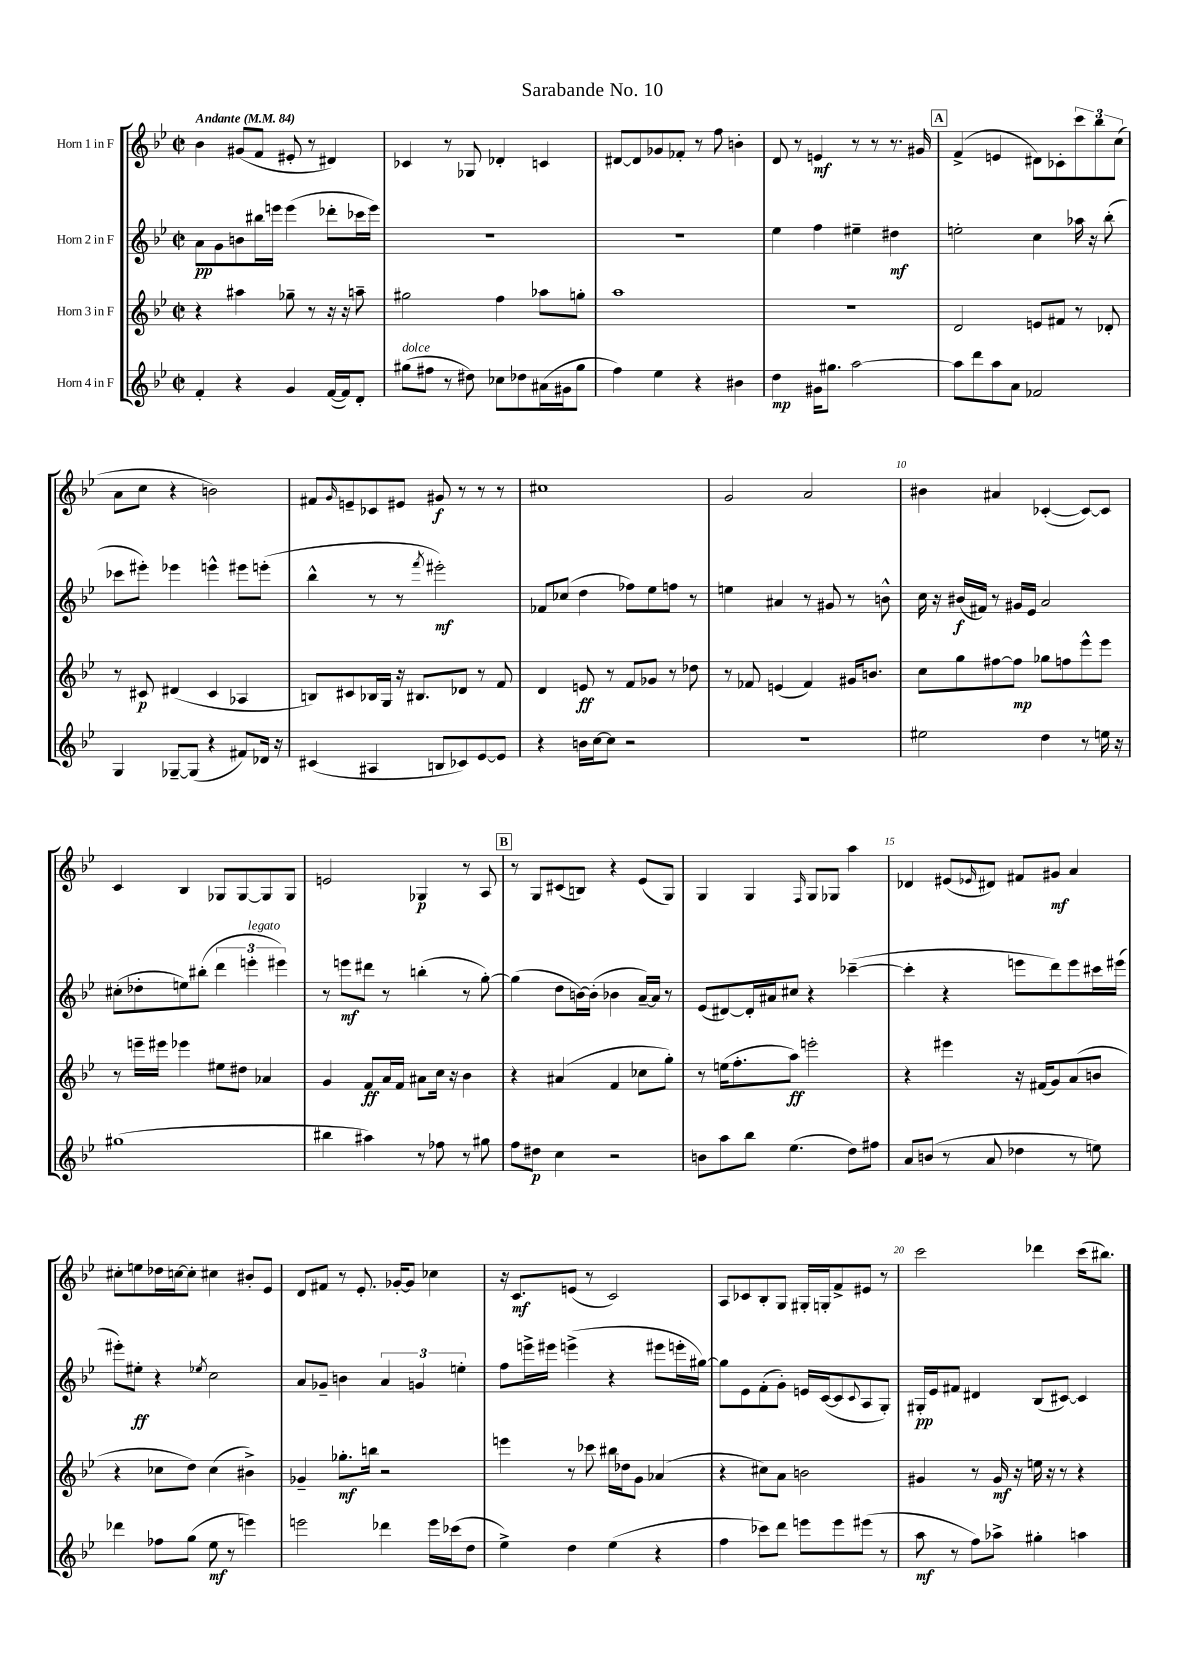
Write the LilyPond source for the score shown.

\header { title = "Sarabande No. 10" }
<<
\new StaffGroup <<
\new Staff = "s0" \with { instrumentName = "Horn 1 in F" } {
    \clef treble \key bes \major \defaultTimeSignature \time 2/2 \tempo "Andante" 4 = 84
    bes'4 gis'8( f'8 eis'8-. r8 dis'4) |
    ces'4 r8 ges8 des'4-. c'4 |
    dis'8~ dis'8 ges'8 fes'8-. r8 f''8 b'4-. |
    d'8 r8 e'4\mf r8 r8 r8. gis'16 |
    \mark \markup { \box "A" } f'4->( e'4 dis'8) ces'8-. \tuplet 3/2 { c'''8 bes''8 c''8( } |
    a'8 c''8 r4 b'2) |
    fis'8 \grace { g'16 } e'8-- ces'8 eis'8 gis'8\f r8 r8 r8 |
    cis''1 |
    g'2 a'2 |
    bis'4 ais'4 ces'4~-.( ces'8~) ces'8 |
    c'4 bes4 ges8 ges8~ ges8 ges8 |
    e'2 ges4\p r8 a8 |
    \mark \markup { \box "B" } r8 g8 cis'8( b8) r4 ees'8( g8) |
    g4 g4 \grace { f16 } g8 ges8 a''4 |
    des'4 eis'8( \grace { ees'16 } dis'8) fis'8 gis'8\mf a'4 |
    cis''8-. e''8 des''16 c''16~ c''8-. cis''4 bis'8-. ees'8 |
    d'8 fis'8 r8 ees'8.-. ges'16~-. ges'8 ces''4 |
    r16 c'8.\mf e'8( r8 c'2) |
    a8 ces'8 bes8-. g8 gis16-. g16-. f'8-> eis'8 r8 |
    c'''2 des'''4 c'''16( bis''8.) \bar "|." |
}
\new Staff = "s1" \with { instrumentName = "Horn 2 in F" } {
    \clef treble \key bes \major \defaultTimeSignature \time 2/2
    a'8\pp g'8 b'8 bis''16 e'''16 e'''4( des'''8-. ces'''16 e'''16) |
    R1 |
    R1 |
    ees''4 f''4 eis''4-- dis''4\mf |
    \mark \markup { \box "A" } e''2-. c''4 aes''16 r16 bes''8-.( |
    ces'''8 eis'''8-.) ees'''4 e'''4-^ eis'''8 e'''8-.( |
    bes''4-^ r8 r8 \acciaccatura { f'''8 } eis'''2-.\mf) |
    fes'8 ces''8( d''4 fes''8) ees''8 f''8 r8 |
    e''4 ais'4 r8 gis'8 r8 b'8-^ |
    c''16 r16 bis'16\f( fis'16) r8 gis'16 ees'16 a'2 |
    cis''8-.( des''8-. e''8) bis''8-.( \tuplet 3/2 { d'''4 e'''4-.^\markup { \italic "legato" } eis'''4) } |
    r8 e'''8\mf dis'''8 r8 b''4-.( r8 g''8~-.) |
    \mark \markup { \box "B" } g''4( d''8 b'16~) b'16-.( bes'4 a'16~--) a'16 r8 |
    ees'8( dis'8~) dis'16-. ais'16 cis''8 r4 ces'''4~--( |
    ces'''4-. r4 e'''8 d'''8) e'''8 cis'''16 eis'''16( |
    eis'''8-.) eis''8-.\ff r4 \acciaccatura { ees''8 } c''2 |
    a'8 ges'8-- b'4 \tuplet 3/2 { a'4 g'4 e''4-. } |
    f''8 e'''16-> eis'''16 e'''4->( r4 eis'''8 e'''16-. gis''16~) |
    gis''8 ees'8 f'8-.( g'8-.) e'16 c'16~( c'8 \appoggiatura { c'8 } a8 g8-.) |
    gis16-.\pp ees'16 fis'8 dis'4 bes8( cis'8~) cis'4 \bar "|." |
}
\new Staff = "s2" \with { instrumentName = "Horn 3 in F" } {
    \clef treble \key bes \major \defaultTimeSignature \time 2/2
    r4 ais''4 ges''8-- r8 r16 r16 a''8-- |
    gis''2 f''4 aes''8 g''8-. |
    a''1 |
    r1 |
    \mark \markup { \box "A" } d'2 e'8 fis'8 r8 des'8-. |
    r8 cis'8\p dis'4( cis'4 aes4 |
    b8) cis'8 bes16 g16 r16 bis8. des'8 r8 f'8 |
    d'4 e'8\ff r8 f'8 ges'8 r8 des''8 |
    r8 fes'8 e'4( fes'4) gis'16 b'8. |
    c''8 g''8 fis''8~ fis''8\mp ges''8 f''8 ees'''8-^ ees'''8 |
    r8 e'''16-- eis'''16 ees'''4 eis''8 dis''8 aes'4 |
    g'4 f'8\ff a'16 f'16 ais'8 c''16 r16 bes'4 |
    \mark \markup { \box "B" } r4 ais'4( f'4 ces''8 g''8-.) |
    r8 e''16( f''8.-. a''8\ff) e'''2-. |
    r4 eis'''4 r16 fis'16( g'8) a'8( b'8 |
    r4 ces''8 d''8) ces''4( bis'4->) |
    ges'4-- ges''8.-.\mf b''16 r2 |
    e'''4 r8 ces'''8 bis''16 des''16 g'8 aes'4( |
    r4 cis''8) a'8 b'2 |
    gis'4 r8 gis'16\mf r16 e''16 r16 r8 r4 \bar "|." |
}
\new Staff = "s3" \with { instrumentName = "Horn 4 in F" } {
    \clef treble \key bes \major \defaultTimeSignature \time 2/2
    f'4-. r4 g'4 f'16~( f'16) d'8-. |
    gis''8^\markup { \italic "dolce" }( fis''8 r8 dis''8) ces''8 des''8 ais'16( gis'16 gis''8 |
    f''4) ees''4 r4 bis'4 |
    d''4\mp gis'16 gis''8. a''2~ |
    \mark \markup { \box "A" } a''8 d'''8 a''8 a'8 fes'2 |
    g4 ges8~-- ges8( r4 fis'8) des'16 r16 |
    cis'4( ais4 b8 ces'8) ees'8~ ees'8 |
    r4 b'16 c''16~ c''8 r2 |
    R1 |
    eis''2 d''4 r8 e''16 r16 |
    gis''1( |
    bis''4 ais''4) r8 fes''8 r8 gis''8 |
    \mark \markup { \box "B" } f''8 dis''8\p c''4 r2 |
    b'8 a''8 bes''8 ees''4.( d''8) fis''8 |
    a'8 b'8( r8 a'8 des''4 r8 e''8) |
    des'''4 fes''8 g''8( ees''8\mf r8 e'''4) |
    e'''2 des'''4 e'''16 ces'''16( d''8 |
    ees''4->) d''4 ees''4( r4 |
    f''4 ces'''8) d'''8 e'''8 e'''8 eis'''8( r8 |
    a''8\mf r8 f''8) aes''8-> gis''4-. a''4 \bar "|." |
}
>>
>>
\layout { \context { \Score \override BarNumber.break-visibility = ##(#f #t #t) barNumberVisibility = #(every-nth-bar-number-visible 5) } }
